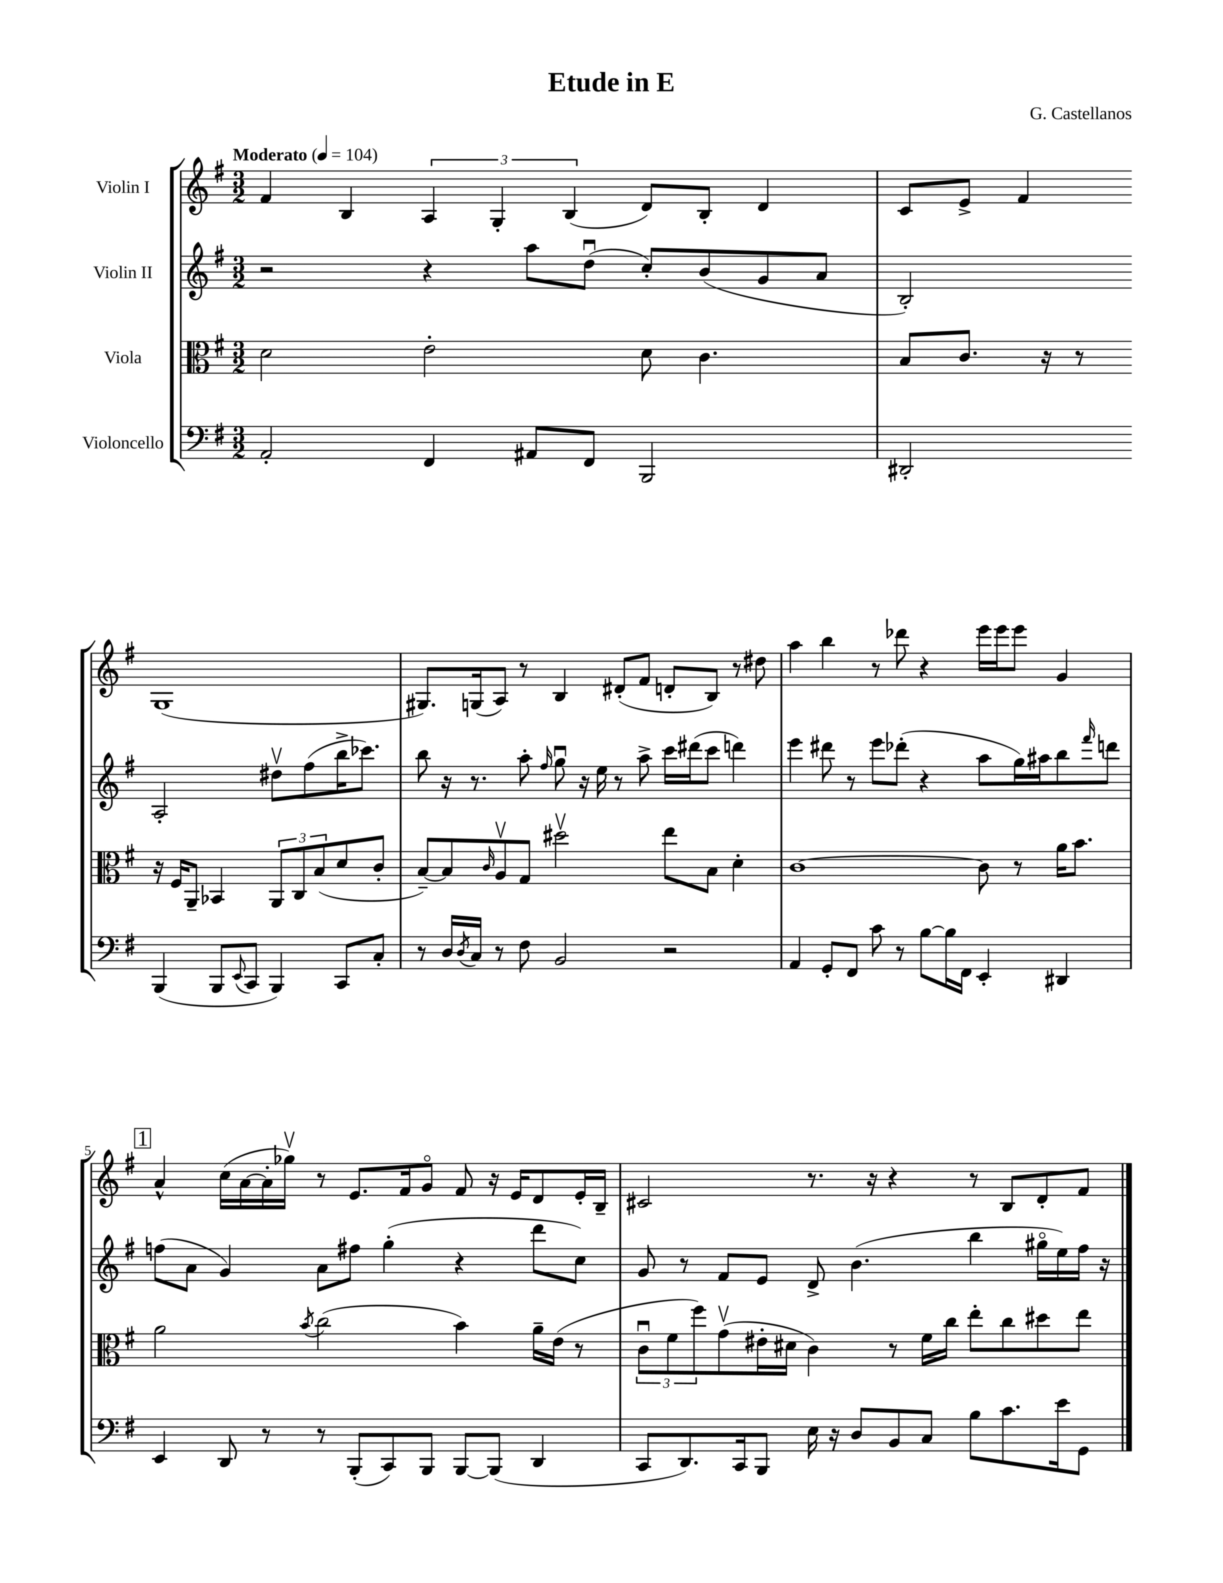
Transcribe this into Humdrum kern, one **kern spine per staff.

**kern	**kern	**kern	**kern
*staff4	*staff3	*staff2	*staff1
*clefF4	*clefC3	*clefG2	*clefG2
*k[f#]	*k[f#]	*k[f#]	*k[f#]
*M3/2	*M3/2	*M3/2	*M3/2
*MM104	*MM104	*MM104	*MM104
2AA'	2d	2r	4f#
.	.	.	4B
4FF#	2e'	4r	6A
.	.	.	6G'
8AA#	.	8aa	.
.	.	.	(6B
8FF#	.	(8ddu	.
2BBB	8d	8cc')	8d)
.	4.c	(8b	8B'
.	.	8g	4d
.	.	8a	.
=	=	=	=
2DD#'	8B	2B')	8c
.	8.c	.	8e^
.	.	.	4f#
.	16r	.	.
.	8r	.	.
(4BBB	16r	2A'	(1G
.	16F#	.	.
.	8AA~	.	.
8BBB	4BB-	.	.
8qqEE	.	.	.
8CC	.	.	.
4BBB)	12AA	8dd#v	.
.	12C	.	.
.	.	(8ff#	.
.	(12B	.	.
8CC	8d	16bb^	.
.	.	8.ccc-)	.
8C'	8c'	.	.
=	=	=	=
8r	[8B~)	8bb	8.G#)
16D	8B]	16r	.
8qD	.	.	.
16C	.	8.r	(16G
.	16qqc	.	.
8r	8Av	.	8A)
8F#	8G	8aa'	8r
.	.	16qqff#	.
2BB	2dd#v	8ggu	4B
.	.	16r	.
.	.	16ee	.
.	.	8r	(8d#'
.	.	8aa^	8f#
2r	8ee	16ccc	8d'
.	.	(16ddd#	.
.	8B	8ccc	8B)
.	4d'	4ddd)	8r
.	.	.	8dd#
=	=	=	=
4AA	[1c	4eee	4aa
8GG'	.	8ddd#	4bb
8FF#	.	8r	.
8c	.	8eee	8r
8r	.	(8ddd-'	8ddd-
[8B	.	4r	4r
16B]	.	.	.
16FF#	.	.	.
4EE'	8c]	8aa	16eee
.	.	.	16eee
.	8r	16gg)	8eee
.	.	16aa#	.
4DD#	16a	8bb	4g
.	8.b	.	.
.	.	16qqfff#	.
.	.	8ddd	.
=	=	=	=
4EE	2a	(8ff	4a^^
.	.	8a	.
8DD	.	4g)	(16cc
.	.	.	[16a
8r	.	.	16a']
.	.	.	16gg-v)
.	8qb	.	.
8r	(2cc	8a	8r
(8BBB'	.	8ff#	8.e
8CC)	.	(4gg'	.
.	.	.	16f#
8BBB	.	.	8go
[8BBB	4b)	4r	8f#
(8BBB]	.	.	16r
.	.	.	16e
4DD	16a~	8ddd	8d
.	(16e	.	.
.	8r	8cc)	16e'
.	.	.	16B~
=	=	=	=
8CC	12cu	8g	2c#
.	12f#	.	.
8.DD)	.	8r	.
.	12ff#)	.	.
.	(8gv	8f#	.
16CC	.	.	.
8BBB	16e#'	8e	.
.	16d#	.	.
16E	4c)	8d^	8.r
16r	.	.	.
8D	.	(4.b	.
.	.	.	16r
8BB	8r	.	4r
8C	16f#	.	.
.	16cc	.	.
8B	8ee'	4bb	8r
8.c	8cc	.	8B
.	8dd#	16gg#o	8d'
16e	.	16ee)	.
8GG	8ee	16ff#	8f#
.	.	16r	.
==	==	==	==
*-	*-	*-	*-
